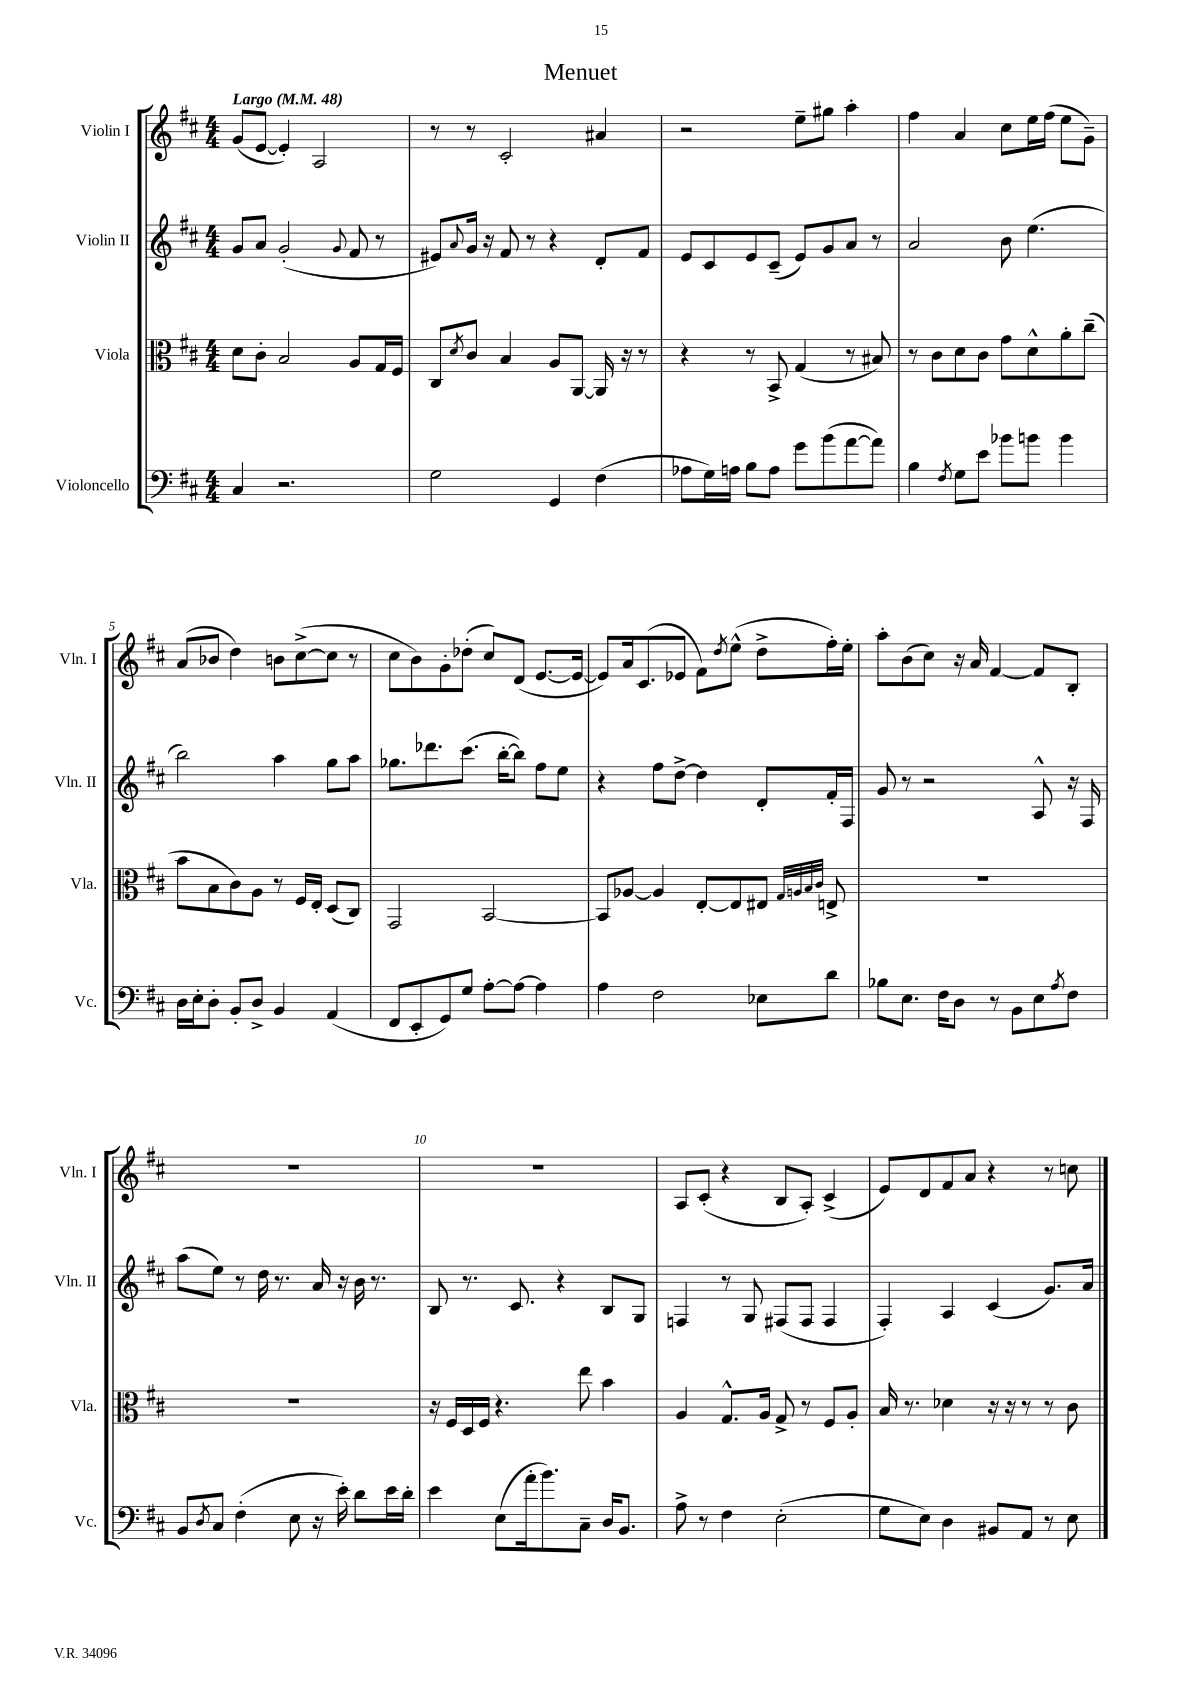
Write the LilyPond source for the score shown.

\header { title = "Menuet" }
<<
\new StaffGroup <<
\new Staff = "s0" \with { instrumentName = "Violin I" shortInstrumentName = "Vln. I" } {
    \clef treble \key d \major \numericTimeSignature \time 4/4 \tempo "Largo" 4 = 48
    g'8( e'8~ e'4-.) a2 |
    r8 r8 cis'2-. ais'4 |
    r2 e''8-- gis''8 a''4-. |
    fis''4 a'4 cis''8 e''16 fis''16( e''8 g'8--) |
    a'8( bes'8 d''4) b'8 cis''8~->( cis''8 r8 |
    cis''8 b'8) g'8-. des''8-.( cis''8) d'8( e'8.~ e'16~ |
    e'8) a'16 cis'8.( ees'8 fis'8) \acciaccatura { d''8 } e''8-^( d''8-> fis''16-.) e''16-. |
    a''8-. b'8( cis''8) r16 a'16 fis'4~ fis'8 b8-. |
    R1 |
    R1 |
    a8 cis'8-.( r4 b8 a8-.) cis'4->( |
    e'8) d'8 fis'8 a'8 r4 r8 c''8 \bar "|." |
}
\new Staff = "s1" \with { instrumentName = "Violin II" shortInstrumentName = "Vln. II" } {
    \clef treble \key d \major \numericTimeSignature \time 4/4
    g'8 a'8 g'2-.( \appoggiatura { g'8 } fis'8 r8 |
    eis'8) \appoggiatura { a'8 } g'16 r16 fis'8 r8 r4 d'8-. fis'8 |
    e'8 cis'8 e'8 cis'8--( e'8) g'8 a'8 r8 |
    a'2 b'8 e''4.( |
    b''2) a''4 g''8 a''8 |
    ges''8. des'''8. cis'''8.( b''16~-. b''8) fis''8 e''8 |
    r4 fis''8 d''8~-> d''4 d'8-. fis'16-. fis16 |
    g'8 r8 r2 a8-^ r16 fis16 |
    a''8( e''8) r8 d''16 r8. a'16 r16 b'16 r8. |
    b8 r8. cis'8. r4 b8 g8 |
    f4 r8 g8 fis8( fis8 fis4 |
    fis4-.) a4 cis'4( g'8.) a'16 \bar "|." |
}
\new Staff = "s2" \with { instrumentName = "Viola" shortInstrumentName = "Vla." } {
    \clef alto \key d \major \numericTimeSignature \time 4/4
    d'8 cis'8-. b2 a8 g16 fis16 |
    cis8 \acciaccatura { d'8 } cis'8 b4 a8 a,8~ a,16 r16 r8 |
    r4 r8 b,8-> g4( r8 bis8) |
    r8 cis'8 d'8 cis'8 g'8 d'8-^ a'8-. cis''8--( |
    b'8 b8 cis'8) a8 r8 fis16 e16-. d8( cis8) |
    g,2 b,2~ |
    b,8 aes8~ aes4 e8~-. e8 eis8 \grace { g32 a32 b32 cis'32 } e8-> |
    R1 |
    R1 |
    r16 fis16 d16 fis16 r4. e''8 b'4 |
    a4 g8.-^ a16 g8-> r8 fis8 a8-. |
    b16 r8. des'4 r16 r16 r8 r8 cis'8 \bar "|." |
}
\new Staff = "s3" \with { instrumentName = "Violoncello" shortInstrumentName = "Vc." } {
    \clef bass \key d \major \numericTimeSignature \time 4/4
    cis4 r2. |
    g2 g,4 fis4( |
    aes8 g16) a16 b8 a8 g'8 b'8( a'8~ a'8) |
    b4 \acciaccatura { fis8 } g8 e'8 bes'8 b'8 b'4 |
    d16 e16-. d8-. b,8-. d8-> b,4 a,4( |
    fis,8 e,8-. g,8) g8 a8~-. a8~ a4 |
    a4 fis2 ees8 d'8 |
    bes8 e8. fis16 d8 r8 b,8 e8 \acciaccatura { a8 } fis8 |
    b,8 \acciaccatura { d8 } cis8 fis4-.( e8 r16 e'16-.) d'8 e'16 d'16-. |
    e'4 e8( a'16-. b'8.) cis8-- d16 b,8. |
    a8-> r8 fis4 e2-.( |
    g8 e8) d4 bis,8 a,8 r8 e8 \bar "|." |
}
>>
>>
\layout { \context { \Score \override BarNumber.break-visibility = ##(#f #t #t) barNumberVisibility = #(every-nth-bar-number-visible 5) } }
